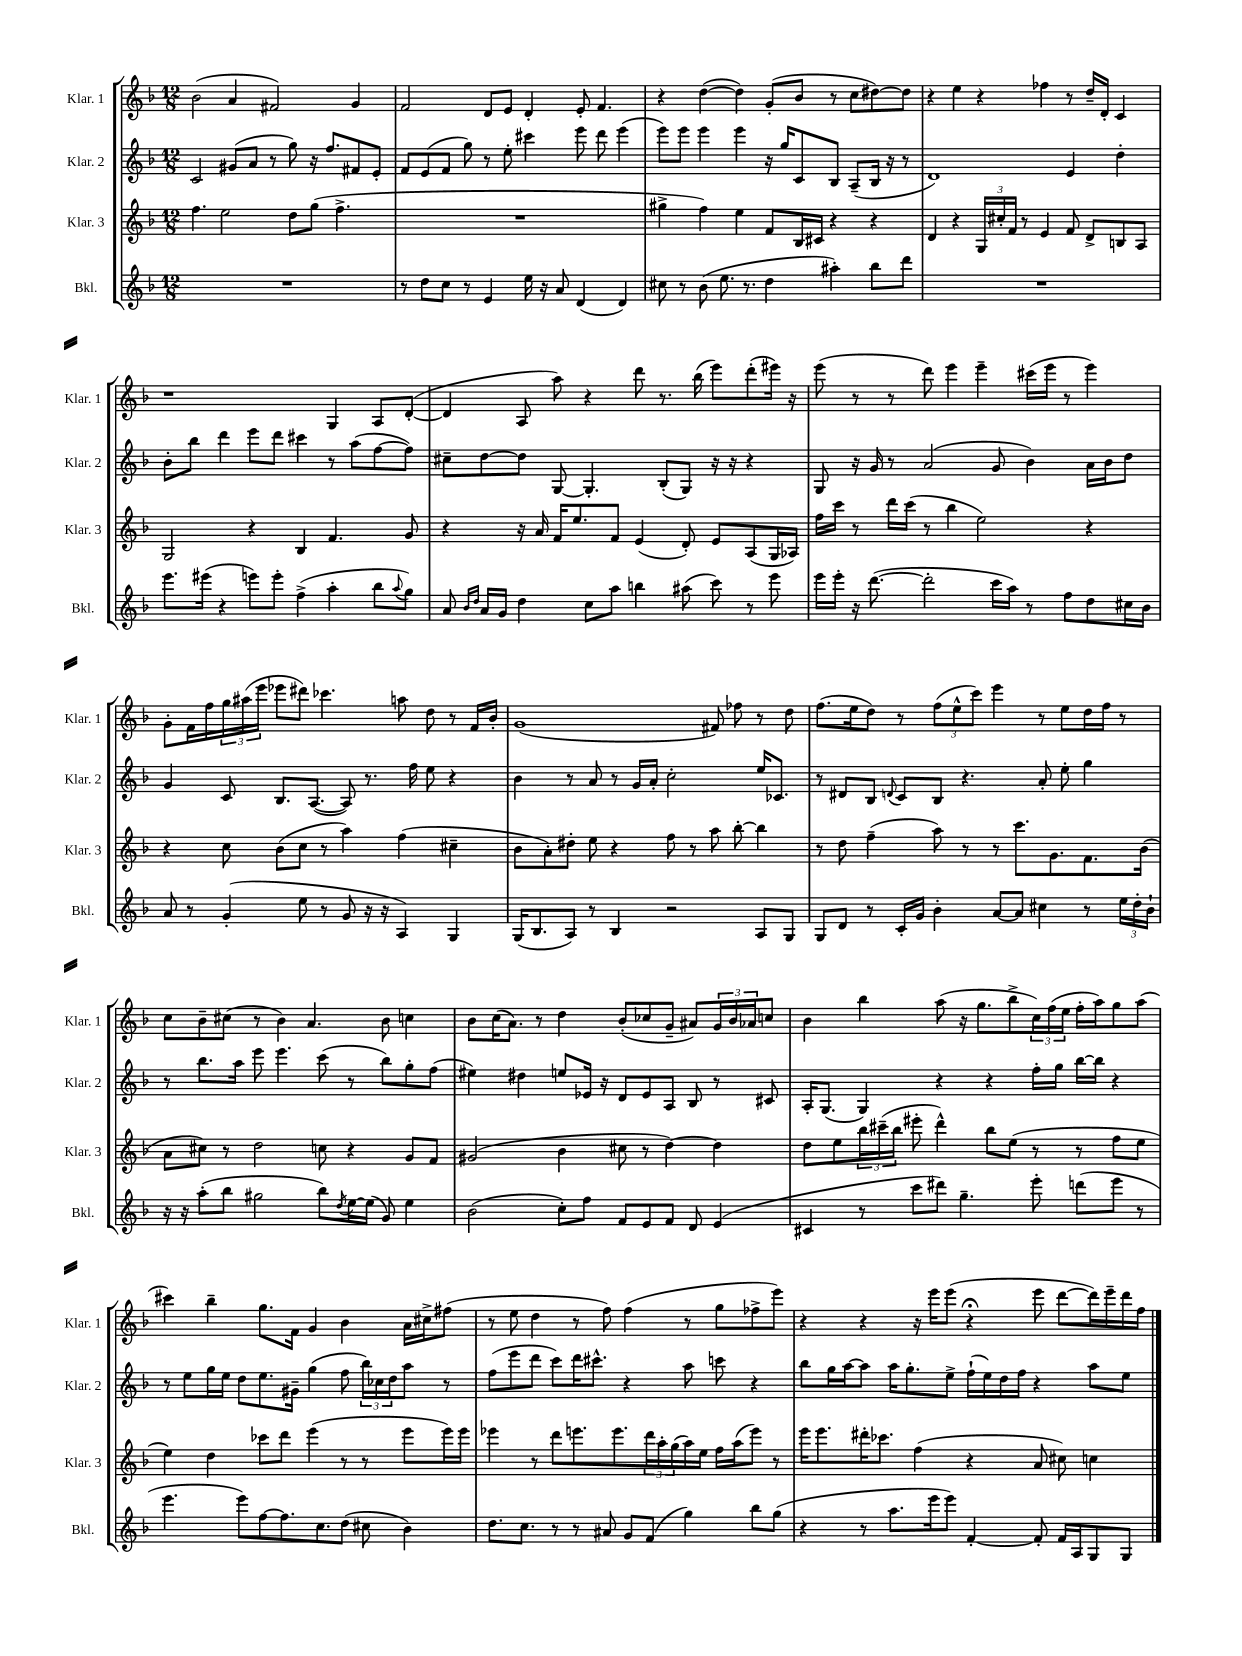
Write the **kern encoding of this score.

**kern	**kern	**kern	**kern
*staff4	*staff3	*staff2	*staff1
*clefG2	*clefG2	*clefG2	*clefG2
*k[b-]	*k[b-]	*k[b-]	*k[b-]
*M12/8	*M12/8	*M12/8	*M12/8
1.r	4.ff	2c	(2b-
.	2ee	.	.
.	.	(8g#	4a
.	.	8a	.
.	.	8r	2f#)
.	8dd	8gg)	.
.	(8gg	16r	.
.	.	8.ff	.
.	4.ff^	.	.
.	.	8f#	4g
.	.	8e'	.
=	=	=	=
8r	1.r	8f	2f
8dd	.	(8e	.
8cc	.	8f	.
8r	.	8gg)	.
4e	.	8r	8d
.	.	8ee'	8e
16ee	.	4ccc#	4d'
16r	.	.	.
8a	.	.	.
(4d	.	8eee	8e'
.	.	8ddd	4.f
4d)	.	(4eee	.
=	=	=	=
8cc#	4gg#^	8eee)	4r
8r	.	8eee	.
(8b-	4ff)	4eee	([4dd
8.ee	.	.	.
.	4ee	4eee	4dd])
8.r	.	.	.
4dd	8f	16r	(8g'
.	.	16gg	.
.	16B-	8c	8b-
.	16c#	.	.
4aa#')	4r	8B-	8r
.	.	(8A~	8cc
8bb-	4r	16B-	[8dd#)
.	.	16r	.
8ddd	.	8r	8dd#]
=	=	=	=
1.r	4d	1d)	4r
.	4r	.	4ee
.	24G	.	4r
.	24cc#'	.	.
.	24f	.	.
.	8r	.	.
.	4e	.	4ff-
.	8f	4e	8r
.	8d^	.	16dd~
.	.	.	16d'
.	8B	4dd'	4c
.	8A	.	.
=	=	=	=
8.eee	2G	8b-'	1r
.	.	8bb-	.
(16eee#	.	.	.
4r	.	4ddd	.
8eee)	4r	8eee	.
8eee'	.	8ddd	.
(4ff^	4B-	4ccc#	.
4aa'	4.f	8r	4G
.	.	(8aa	.
8bb-	.	[8ff	8A
8qqaa	.	.	.
8gg)	8g	8ff])	([8d'
=	=	=	=
8a	4r	8cc#~	4d]
16qqb-	.	.	.
16qqdd	.	.	.
16a	.	[8dd	.
16g	.	.	.
4dd	16r	8dd]	8A
.	16a	.	.
.	16f	[8G	8aa)
.	8.ee	.	.
8cc	.	4.G']	4r
8aa	8f	.	.
4bb	(4e	.	8ddd
.	.	(8B-'	8.r
(8aa#	8d')	8G)	.
.	.	.	(16bb-
8ccc)	8e	16r	8eee)
.	.	16r	.
8r	(8A	4r	(8ddd'
8eee	16G	.	16eee#)
.	16A-)	.	16r
=	=	=	=
16eee	16ff	8G	(8eee
16eee'	16ccc	.	.
16r	8r	16r	8r
([8.ddd	.	16g	.
.	16ddd	8r	8r
.	(16ccc	.	.
2ddd']	8r	(2a	8ddd)
.	4bb-	.	4eee
.	2ee)	.	4eee~
16ccc	.	8g	.
16aa)	.	.	.
8r	.	4b-)	(16ccc#
.	.	.	16eee
8ff	.	.	8r
8dd	4r	16a	4eee)
.	.	16b-	.
16cc#	.	8dd	.
16b-	.	.	.
=	=	=	=
8a	4r	4g	8g'
8r	.	.	16f
.	.	.	16ff
(4g'	8cc	8c	24gg
.	.	.	(24aa#
.	.	.	24eee
.	(8b-	8.B-	8eee-
8ee	8cc	.	8ddd#)
.	.	([8.A	.
8r	8r	.	4.ccc-
8g	4aa)	8A])	.
16r	.	8.r	.
16r	.	.	.
4A)	(4ff	.	8aa
.	.	16ff	.
.	.	8ee	8dd
4G	4cc#~	4r	8r
.	.	.	16f
.	.	.	16b-'
=	=	=	=
(16G	8b-	4b-	(1g
8.B-	.	.	.
.	8a')	.	.
8A)	8dd#'	8r	.
8r	8ee	8a	.
4B-	4r	8r	.
.	.	16g	.
.	.	16a'	.
2r	8ff	2cc'	.
.	8r	.	.
.	8aa	.	8f#)
.	[8bb-'	.	8ff-
8A	4bb-]	16ee	8r
.	.	8.c-	.
8G	.	.	8dd
=	=	=	=
8G	8r	8r	(8.ff
8d	8dd	8d#	.
.	.	.	16ee
8r	(4ff~	8B-	8dd)
.	.	8qqd	.
16c'	.	8c	8r
16g	.	.	.
4b-'	8aa)	8B-	(12ff
.	.	.	12ee^^
.	8r	4.r	.
.	.	.	12ccc)
[8a	8r	.	4eee
8a]	8.ccc	.	.
4cc#	.	8a'	8r
.	8.g	.	.
.	.	8ee'	8ee
8r	8.f	4gg	16dd
.	.	.	16ff
24ee	.	.	8r
24dd'	.	.	.
.	(16b-	.	.
24b-`	.	.	.
=	=	=	=
16r	8a	8r	8cc
16r	.	.	.
(8aa'	8cc#)	8.bb-	8b-~
8bb-	8r	.	(8cc#
.	.	16aa	.
2gg#	2dd	8eee	8r
.	.	4.eee	4b-)
.	.	.	4.a
8bb-)	8cc	(8ccc	.
8qdd	.	.	.
[16ee	4r	8r	.
(16ee]	.	.	.
8g)	.	8bb-)	8b-
4ee	8g	8gg'	4cc
.	8f	(8ff	.
=	=	=	=
(2b-	(2g#	4ee#)	8b-
.	.	.	(16cc
.	.	.	8.a)
.	.	4dd#	.
.	.	.	8r
8cc')	4b-	8ee	4dd
8ff	.	16e-	.
.	.	16r	.
8f	8cc#	8d	(8b-'
8e	8r	8e-	8cc-
8f	[4dd)	8A	8g~
8d	.	8B-	8a#)
(4e	4dd]	8r	24g
.	.	.	24b-
.	.	.	24a-
.	.	8c#	8cc
=	=	=	=
4c#	8dd	16A'	4b-
.	.	(8.G	.
.	8ee	.	.
8r	24bb-	4G)	4bb-
.	(24ccc#~	.	.
.	24bb-	.	.
8ccc	8eee#'	.	.
8ddd#)	4ddd^^)	4r	(8aa
4.gg~	.	.	16r
.	.	.	8.gg
.	8bb-	4r	.
.	(8ee	.	8bb-^
8eee'	8r	16ff'	24cc)
.	.	.	(24ff
.	.	16gg	.
.	.	.	24ee
(8ddd	8r	[16bb-	16ff'
.	.	16bb-]	16aa)
8eee	8ff	4r	8gg
8r	8ee	.	(8aa
=	=	=	=
4.eee	4ee)	8r	4ccc#)
.	.	8ee	.
.	4dd	16gg	4bb-~
.	.	16ee	.
8eee)	.	8dd	.
[8ff	8ccc-	8.ee	8.gg
8.ff]	8ddd	.	.
.	.	16g#~	16f
.	(4eee	(4gg	4g
8.cc	.	.	.
(8dd	8r	8ff	4b-
8cc#	8r	24bb-)	.
.	.	24cc-	.
.	.	24dd	.
4b-)	8eee	8aa	16a
.	.	.	16cc#^
.	16eee)	8r	(8ff#
.	16eee	.	.
=	=	=	=
8.dd	4eee-	(8ff	8r
.	.	8eee	8ee
8.cc	.	.	.
.	8r	8ddd	4dd
8r	8ddd	8ccc)	.
8r	8.eee	16ddd	8r
.	.	8.ccc#^^	.
8a#	.	.	8ff)
.	8.eee	.	.
8g	.	4r	(4ff
(8f	24ddd	.	.
.	24aa'	.	.
.	(24gg	.	.
4gg)	16aa)	8aa	8r
.	16ee	.	.
.	16ff	8ccc	8gg
.	(16aa	.	.
8bb-	8eee)	4r	8ff-^
(8gg	8r	.	8eee)
=	=	=	=
4r	16eee	8bb-	4r
.	8.eee	.	.
.	.	16gg	.
.	.	[16aa	.
8r	16ddd#'	8aa]	4r
.	8.ccc-	.	.
8.aa	.	16aa	.
.	.	8.gg'	.
.	(4ff	.	16r
16eee	.	.	16eee
8eee)	.	8ee^	(8eee
[4f'	4r	(16ff`	4r;
.	.	16ee)	.
.	.	16dd	.
.	.	16ff	.
8f']	8a	4r	8eee
16f	8cc#)	.	[8ddd
16A	.	.	.
8G	4cc	8aa	16ddd])
.	.	.	16eee~
8G	.	8ee	16ddd
.	.	.	16ff
==	==	==	==
*-	*-	*-	*-
